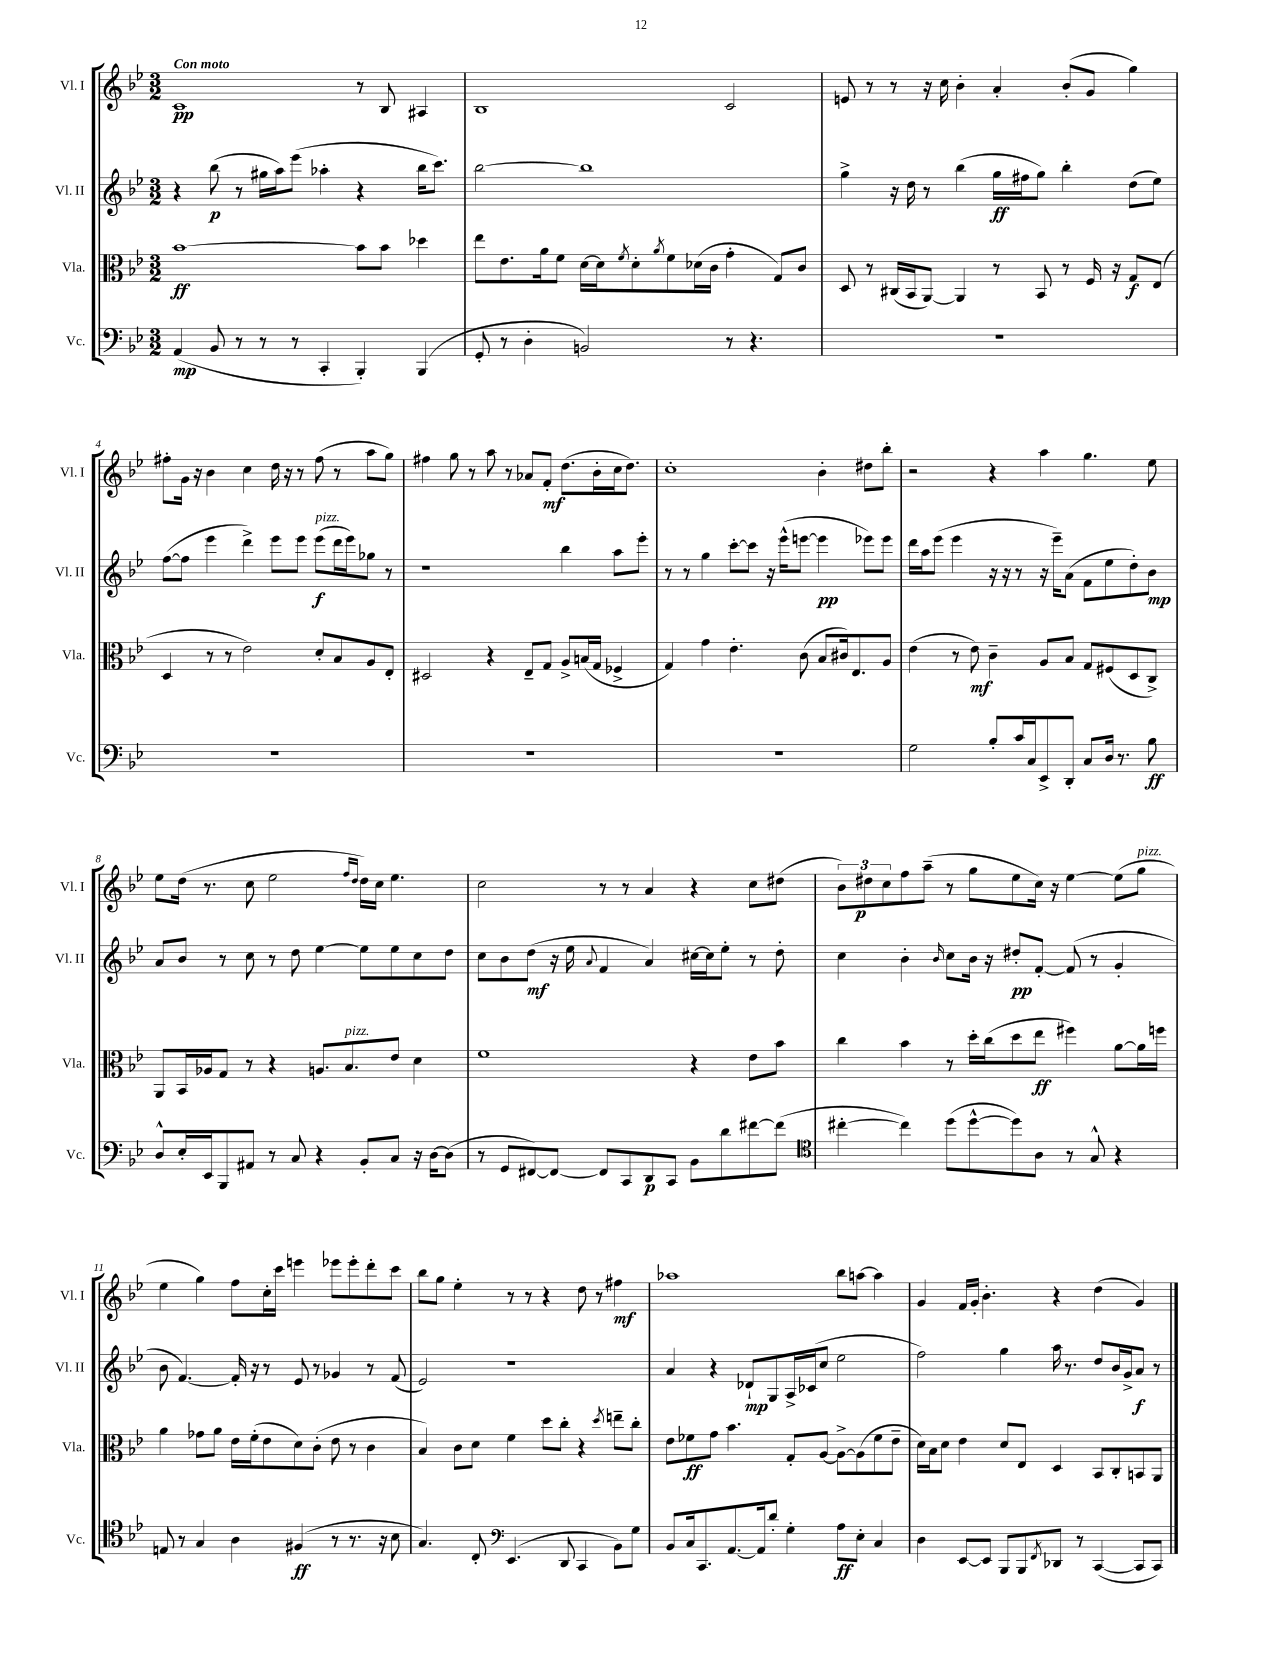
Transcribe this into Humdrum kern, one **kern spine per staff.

**kern	**kern	**kern	**kern
*staff4	*staff3	*staff2	*staff1
*clefF4	*clefC3	*clefG2	*clefG2
*k[b-e-]	*k[b-e-]	*k[b-e-]	*k[b-e-]
*M3/2	*M3/2	*M3/2	*M3/2
(4AA	[1b-	4r	1c
8BB-	.	(8bb-	.
8r	.	8r	.
8r	.	16gg#	.
.	.	16aa)	.
8r	.	(8eee-	.
4CC'	.	4aa-'	.
4BBB-')	8b-]	4r	8r
.	8b-	.	8B-
(4BBB-	4dd-	16bb-	4A#
.	.	8.ccc)	.
=	=	=	=
8GG'	8ee-	[2bb-	1B-
8r	8.e-	.	.
4D'	.	.	.
.	16a	.	.
.	8f	.	.
2BB)	[16d	1bb-]	.
.	16d]	.	.
.	8qf	.	.
.	8d'	.	.
.	8qa	.	.
.	8f	.	.
.	(16d-	.	.
.	16c	.	.
8r	4g'	.	2c
4.r	.	.	.
.	8G)	.	.
.	8c	.	.
=	=	=	=
1.r	8D	4gg^	8e
.	8r	.	8r
.	(16C#	16r	8r
.	16BB-	16dd	.
.	[8AA)	8r	16r
.	.	.	16cc
.	4AA]	(4bb-	4b-'
.	8r	16gg	4a'
.	.	16ff#	.
.	8BB-	8gg)	.
.	8r	4bb-'	(8b-'
.	16F	.	8g
.	16r	.	.
.	8G	(8dd	4gg)
.	(8E-	8ee-)	.
=	=	=	=
1.r	4D	([8ff	8ff#'
.	.	8ff]	16g
.	.	.	16r
.	8r	4eee-	4b-
.	8r	.	.
.	2e-)	4ddd^)	4cc
.	.	8eee-	16dd
.	.	.	16r
.	.	8eee-	8r
.	8d'	(8eee-	(8ff#
.	8B-	16ddd	8r
.	.	16eee-)	.
.	8A	8gg-	8aa
.	8E-'	8r	8gg)
=	=	=	=
1.r	2D#	1r	4ff#
.	.	.	8gg
.	.	.	8r
.	4r	.	8aa
.	.	.	8r
.	8E-~	.	8a-
.	8G	.	8f'
.	8A^	4bb-	(8.dd
.	(16B	.	.
.	16G	.	16b-'
.	4F-^	8aa	16cc
.	.	.	8.dd)
.	.	8eee-'	.
=	=	=	=
1.r	4G)	8r	1cc'
.	.	8r	.
.	4g	4gg	.
.	4.e-'	[8ccc'	.
.	.	8ccc]	.
.	.	16r	.
.	.	(16eee-^^	.
.	(8c	[8eee	.
.	8B-	4eee]	4b-'
.	16c#)	.	.
.	8.E-	.	.
.	.	8eee-)	8dd#
.	8A	8eee-	8bb-'
=	=	=	=
2G	(4e-	16ddd	2r
.	.	16aa	.
.	.	(8eee-	.
.	8r	4eee-	.
.	8e-)	.	.
8B-'	4c~	16r	4r
.	.	16r	.
16c	.	8r	.
16C	.	.	.
8EE-^	8A	16r	4aa
.	.	16eee-~)	.
8DD'	8B-	(8a	.
8C	8G	8f	4.gg
16D	(8F#	8ee-	.
8.r	.	.	.
.	8D	8dd')	.
8B-	8C^)	8b-	8ee-
=	=	=	=
8D^^	8AA	8a	8ee-
16E-'	16BB-	8b-	(16dd
16EE-	16A-	.	8.r
8BBB-	8G	8r	.
8AA#	8r	8cc	8cc
8r	4r	8r	2ee-
8C	.	8dd	.
4r	8.A	[4ee-	.
.	8.B-	.	.
.	.	.	16qqff
.	.	.	16qqdd
8BB-'	.	8ee-]	16dd)
.	.	.	16cc
8C	8e-	8ee-	4.ee-
16r	4d	8cc	.
[16D	.	.	.
(8D]	.	8dd	.
=	=	=	=
8r	1f	8cc	2cc
8GG	.	8b-	.
[8FF#)	.	(8dd	.
8FF#_	.	16r	.
.	.	16ee-	.
.	.	8qqa	.
8FF#]	.	4f	8r
8CC	.	.	8r
8DD	.	4a)	4a
8CC	.	.	.
8BB-	4r	[16cc#	4r
.	.	16cc#]	.
8d	.	8ee-'	.
[8f#	8e-	8r	8cc
(8f#]	8b-	8dd'	(8dd#
=	=	=	=
*clefC4	*	*	*
[4cc#'	4cc	4cc	12b-)
.	.	.	12dd#
.	.	.	12cc
4cc#])	4b-	4b-'	8ff
.	.	.	(8aa~
.	.	16qqb-	.
(8dd	8r	8cc	8r
[8dd^^	16dd'	16b-	8gg
.	(16cc	16r	.
8dd])	8dd	8dd#'	8ee-
8A	8ee-	[8f'	16cc)
.	.	.	16r
8r	4ff#)	(8f]	[4ee-
8G^^	.	8r	.
4r	[8a	4g'	(8ee-]
.	16a]	.	8gg
.	16ff	.	.
=	=	=	=
8E	4a	8b-	4ee-
8r	.	[4.f)	.
4G	8g-	.	4gg)
.	8a	.	.
4A	16e-	16f']	8ff
.	(16f'	16r	.
.	8e-	8r	16cc'
.	.	.	16ccc
(4F#	8d)	8e-	4eee
.	(8c'	8r	.
8r	8e-	4g-	8eee-
8.r	8r	.	8eee-'
.	4c	8r	8ddd'
16r	.	.	.
8B-	.	(8f	8ccc
=	=	=	=
4.G)	4B-)	2e-)	8bb-
.	.	.	8gg
.	8c	.	4ee-'
8C'	8d	.	.
*clefF4	*	*	*
(4.EE-	4f	1r	8r
.	.	.	8r
.	8dd	.	4r
8DD	8cc'	.	.
4CC	4r	.	8dd
.	.	.	8r
.	8qdd	.	.
8BB-)	8ee~	.	4ff#
8G	8cc'	.	.
=	=	=	=
8BB-	8e-	4a	1aa-
16C	8f-	.	.
8.CC	.	.	.
.	8g	4r	.
[8.AA	4.b-	.	.
.	.	8d-`	.
16AA]	.	.	.
8d'	.	8G	.
4G'	8G'	16A^	.
.	.	(16c-	.
.	[8A	8cc	.
8A	8A^_	2ee-	8bb-
8E-'	(8A]	.	[8aa
4C	8f-	.	4aa]
.	8e-~	.	.
=	=	=	=
4D	16d)	2ff)	4g
.	16B-	.	.
.	8d	.	.
[8EE-	4e-	.	16f
.	.	.	16g'
8EE-]	.	.	4.b-'
8BBB-	8d	4gg	.
8BBB-	8E-	.	.
8qFF	.	.	.
8DD-	4D	16aa	4r
.	.	8.r	.
8r	.	.	.
([4CC	8BB-	8dd	(4dd
.	8C'	16b-	.
.	.	16g^	.
8CC]	8BB	8a	4g)
8CC)	8AA	8r	.
==	==	==	==
*-	*-	*-	*-
